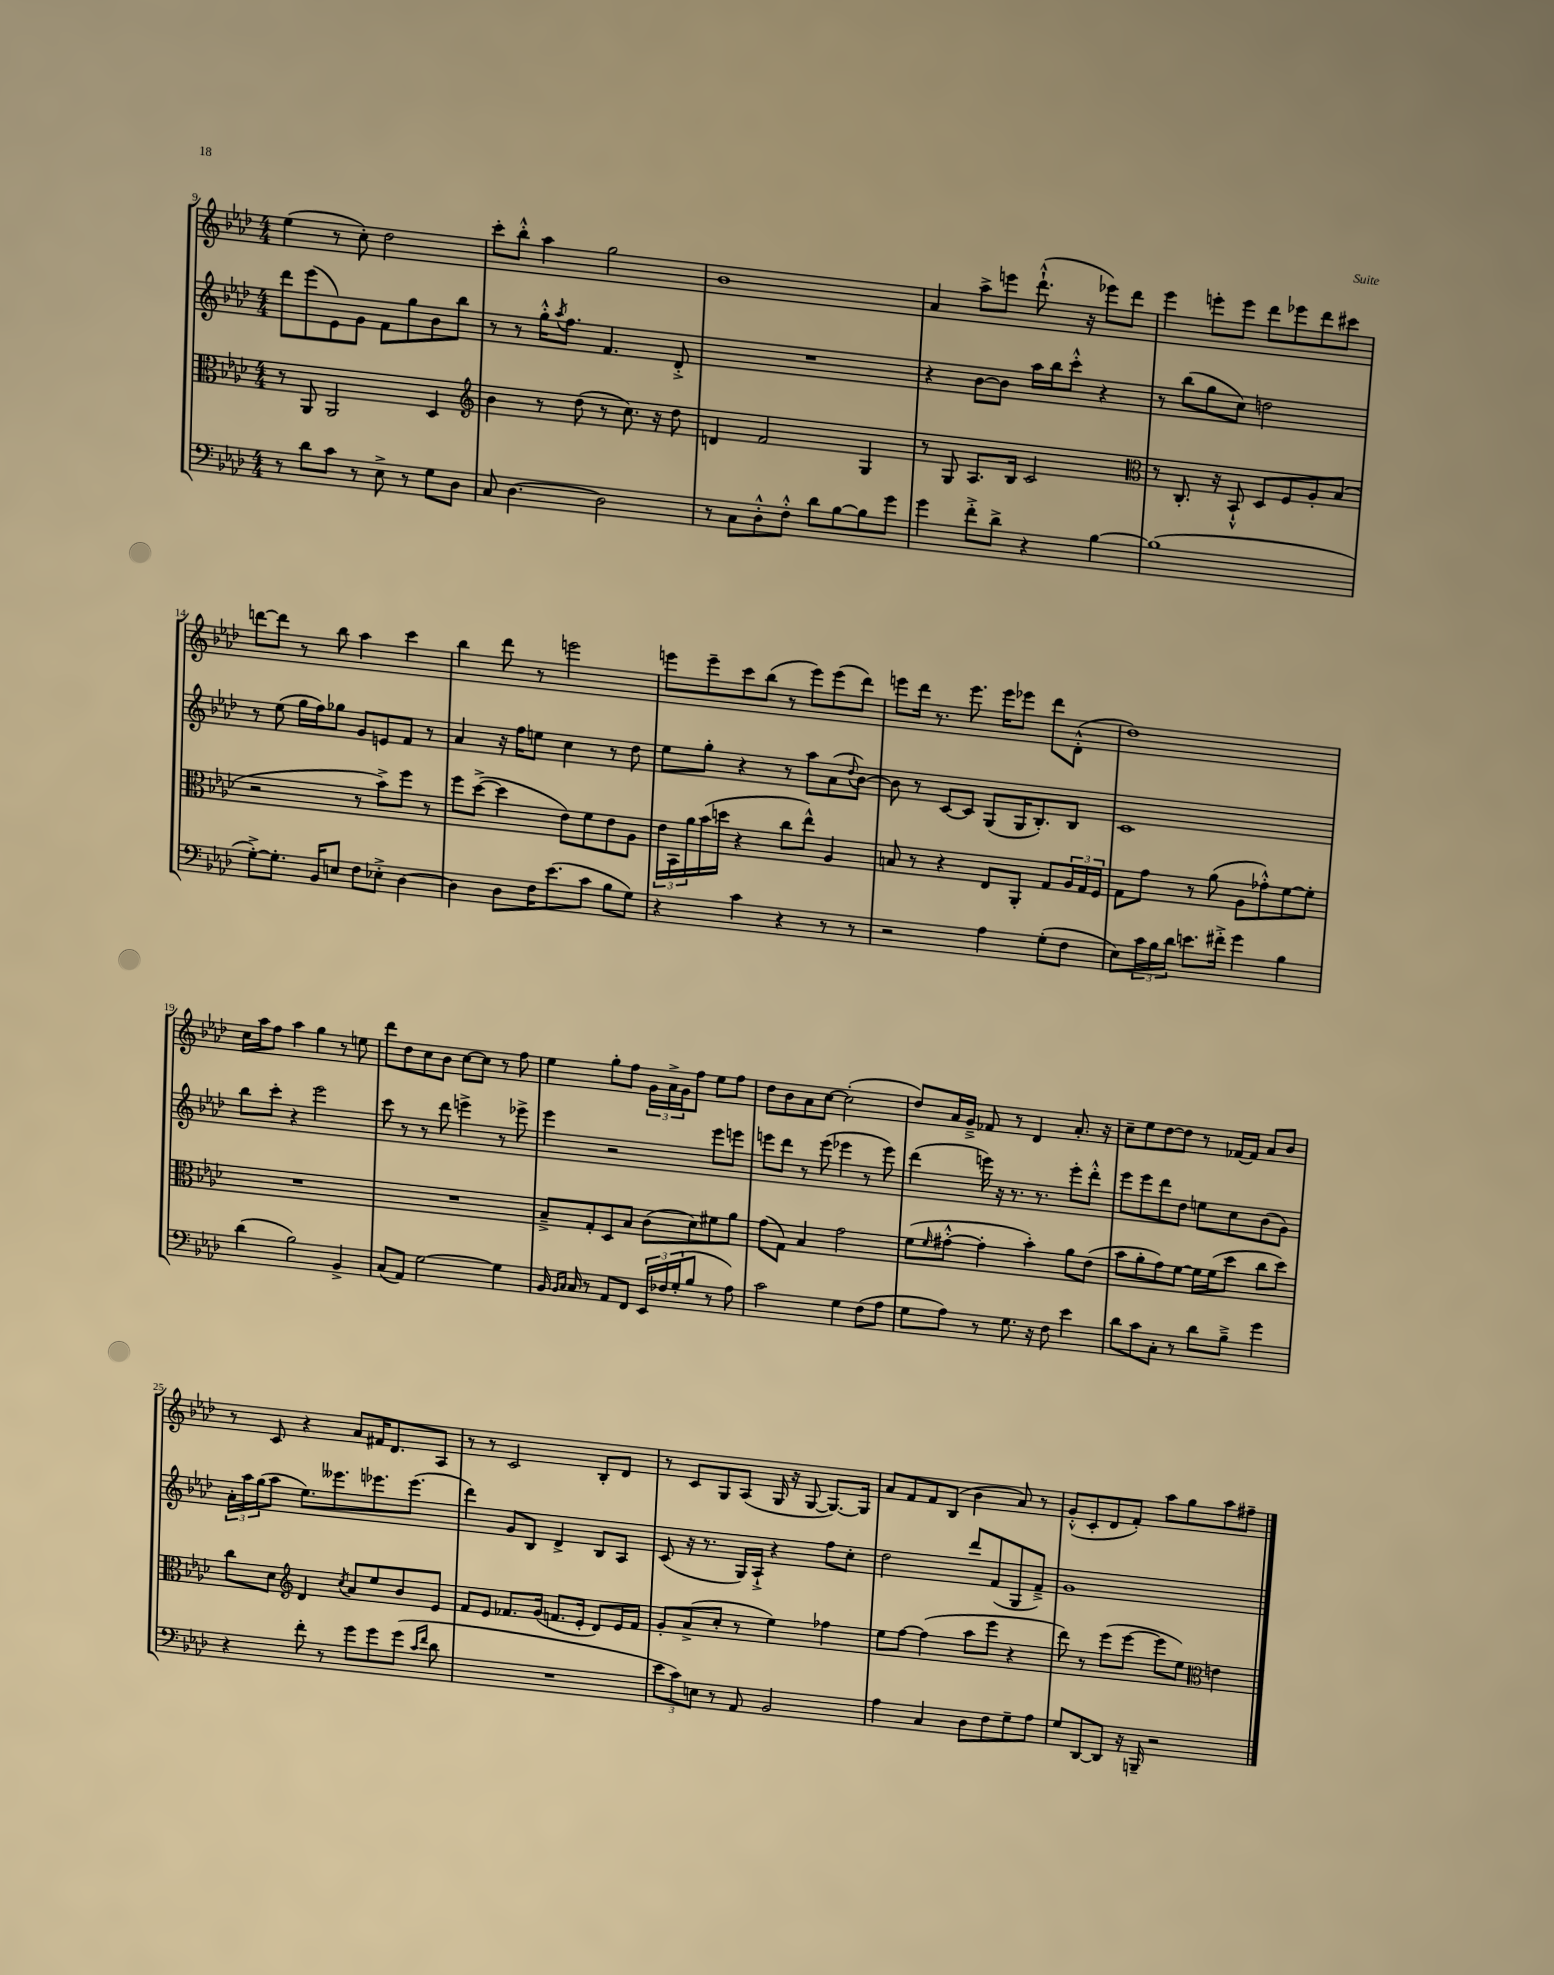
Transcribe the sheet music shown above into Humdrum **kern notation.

**kern	**kern	**kern	**kern
*staff4	*staff3	*staff2	*staff1
*clefF4	*clefC3	*clefG2	*clefG2
*k[b-e-a-d-]	*k[b-e-a-d-]	*k[b-e-a-d-]	*k[b-e-a-d-]
*M4/4	*M4/4	*M4/4	*M4/4
8r	8r	8ddd-	(4ee-
8d-	8AA-	(8eee-	.
8c	2AA-	8e-)	8r
8r	.	8g	8cc')
8E-^	.	8f	2dd-
8r	.	8gg	.
8G	4D-	8b-	.
8D-	.	8bb-	.
=	=	=	=
*	*clefG2	*	*
8C	4b-	8r	8ccc'
[4.D-	.	8r	8bb-'^^
.	8r	16gg'^^	4aa-
.	.	8qaa-	.
.	.	8.ff	.
.	(8dd-	.	.
2D-]	8r	4.f	2gg
.	8.cc)	.	.
.	16r	.	.
.	8dd-	8d-'^	.
=	=	=	=
8r	4d	1r	1b-
8C	.	.	.
8D-'^^	2f	.	.
8F'^^	.	.	.
8d-	.	.	.
[8B-	.	.	.
8B-]	4G	.	.
8g	.	.	.
=	=	=	=
4g	8r	4r	4a-
.	8G	.	.
8f'^	8.A-	[8b-	8aa-^
8d-^	.	8b-]	8eee
.	16B-	.	.
4r	2c	16aa-	(8.ddd-`^^
.	.	16bb-	.
.	.	8ccc'^^	.
.	.	.	16r
[4B-	.	4r	8eee-)
.	.	.	8ddd-
=	=	=	=
*	*clefC3	*	*
(1B-]	8r	8r	4eee-
.	8.C'	(8bb-	.
.	.	8gg	8eee'
.	16r	.	.
.	8BB-`^^	8cc)	8eee
.	8D-	2dd	8ddd-
.	8F	.	8eee-
.	8A-'	.	8ddd-
.	(8B-	.	8ccc#
=	=	=	=
[8G'^)	2r	8r	[8ddd
8.G']	.	(8ee-	8ddd]
.	.	16gg	8r
16BB-	.	16ff)	.
8E	.	8gg-	8bb-
8F	8r	8g	4aa-
8E-'^	8b-^)	8e	.
[4D-	8ff	8f	4ccc
.	8r	8r	.
=	=	=	=
4D-]	8ff	4a-	4bb-
.	([8dd-^	.	.
8D-	4dd-]	16r	8ddd-
.	.	16ff	.
16F	.	8ee	8r
(8.e-	.	.	.
.	8e-)	4cc	2eee
8c	8f	.	.
8B-	8e-	8r	.
8G)	8A-	8dd-	.
=	=	=	=
4r	24e-	8ee-	8eee
.	24BB-	.	.
.	24a-	.	.
.	(16b-	8gg'	8eee~
.	16dd	.	.
4c	4r	4r	8ccc
.	.	.	(8bb-
4r	8cc	8r	8r
.	8ee-^^)	8aa-	8eee)
8r	4A-	(8a-	(8eee
.	.	8qqdd-	.
8r	.	[8b-)	8ddd-)
=	=	=	=
2r	8B	8b-]	8eee
.	8r	8r	16ddd-
.	.	.	8.r
.	4r	[8c	.
.	.	8c]	8.eee
4A-	8E-	(8G	.
.	.	.	16eee
.	8AA-'	16G	8eee-
.	.	8.B-')	.
(8G'	8G	.	8ddd-
8F	24A-	8B-	(8d-'^^
.	24G	.	.
.	24F	.	.
=	=	=	=
8E-)	8G	1c	1dd-)
24c	8g	.	.
24B-	.	.	.
24d-	.	.	.
8.e	8r	.	.
.	(8a-	.	.
16f#'^	.	.	.
4g	8A-	.	.
.	8g-'^^)	.	.
4B-	[8f	.	.
.	8f']	.	.
=	=	=	=
(4d-	1r	8bb-	16cc
.	.	.	16aa-
.	.	8ccc'	8ff
2B-)	.	4r	4aa-
.	.	2eee-	4gg
4BB-^	.	.	8r
.	.	.	8ee
=	=	=	=
(8C	1r	8ccc	8ddd-
8AA-)	.	8r	8dd-
[2G	.	8r	8cc
.	.	8ddd-	8b-
.	.	4eee^	[8cc
.	.	.	8cc]
4G]	.	8r	8r
.	.	8eee-^	8ff
=	=	=	=
16BB-	8B-~^	4eee-	4ee-
16qqBB-	.	.	.
16qqC	.	.	.
16C	.	.	.
8r	8G'	.	.
8AA-	8D-	2r	8gg'
8FF	8B-	.	8ff
24EE-	(8c	.	24g
24F-	.	.	24a-^
(24G'	.	.	24g
8B-	8d-)	.	8ff
8r	8f#	8eee-	8ee-
8A-)	8a-	8eee	8ff
=	=	=	=
2c	(8g	8eee	8dd-
.	8G)	8ddd-	8b-
.	4B-	8r	8a-
.	.	(8eee	[8cc
4G	2g	4eee-	(2cc']
(8F	.	8r	.
8A-	.	8eee-)	.
=	=	=	=
8G	(8f	(4ddd-	8dd-)
.	16qqf	.	.
8A-)	[8g#'^^	.	16a-
.	.	.	16g~^
8r	4g#']	16eee)	8f-
.	.	16r	.
8.G	.	8.r	8r
.	4b-')	.	4d-
16r	.	8.r	.
8F	.	.	.
4e-	8a-	8eee'	8.a-'
.	(8e-	8ddd-'^^	.
.	.	.	16r
=	=	=	=
8d-	8b-	8eee-	8cc~
8c	8a-'	8eee-	8ee-
8C'	8g)	8ddd-	[8dd-
8r	[8f	8dd-	8dd-]
8d-	16f]	8ee	8r
.	(16f	.	.
8B-~^	8dd-	8cc	[16f-
.	.	.	16f-]
4g	8cc	(8b-	8a-
.	8dd-)	8g)	8b-
=	=	=	=
4r	8cc	24a-'	8r
.	.	24aa-	.
.	.	(24gg	.
.	8d-	8aa-	8c
*	*clefG2	*	*
8f'	4d-	8.ee-)	4r
8r	.	.	.
.	.	8.eee--	.
.	8qcc	.	.
8g	8a-	.	8a-
8g	8ee-	8.eee-	16f#
.	.	.	8.d-
(8g	8b-	.	.
.	.	(8.eee-	.
16qqc	.	.	.
16qqf	.	.	.
8d-	8e-	.	8A-
=	=	=	=
1r	8f	4ddd-)	8r
.	8e-	.	8r
.	8.f-	8g	2c
.	.	8B-	.
.	(16g	.	.
.	8.f	4d-^	.
.	16e-'	.	.
.	8d-)	8B-	8B-'
.	16e-	8A-	8d-
.	16f	.	.
=	=	=	=
12e-	8g'	(8c	8r
12c)	.	.	.
.	(8a-^	16r	8c
12E	.	.	.
.	.	8.r	.
8r	8cc'	.	8G
8AA-	8r	16G)	(8A-
.	.	16A-`^	.
2BB-	4ee-)	4r	16G
.	.	.	16r
.	.	.	[8G
.	4ff-	8ff	8.G_)
.	.	8cc'	.
.	.	.	16G]
=	=	=	=
4A-	8ee-	2dd-	8a-
.	[8ff	.	8f
4C	(4ff]	.	8f
.	.	.	(8B-
8D-	8aa-	8ddd-	4b-
8F	8eee-	(8f	.
8G~	4r	8G	8a-)
8A-	.	8f~^)	8r
=	=	=	=
8G	8ddd-)	1g	(8g'^^
[8DD-	8r	.	8c'
8DD-]	(8eee-	.	8d-
16r	[8eee-	.	8f')
16BBB~	.	.	.
2r	8eee-]	.	8aa-
.	8ee-)	.	8gg
*	*clefC3	*	*
.	4e	.	8aa-
.	.	.	8ff#~
==	==	==	==
*-	*-	*-	*-
